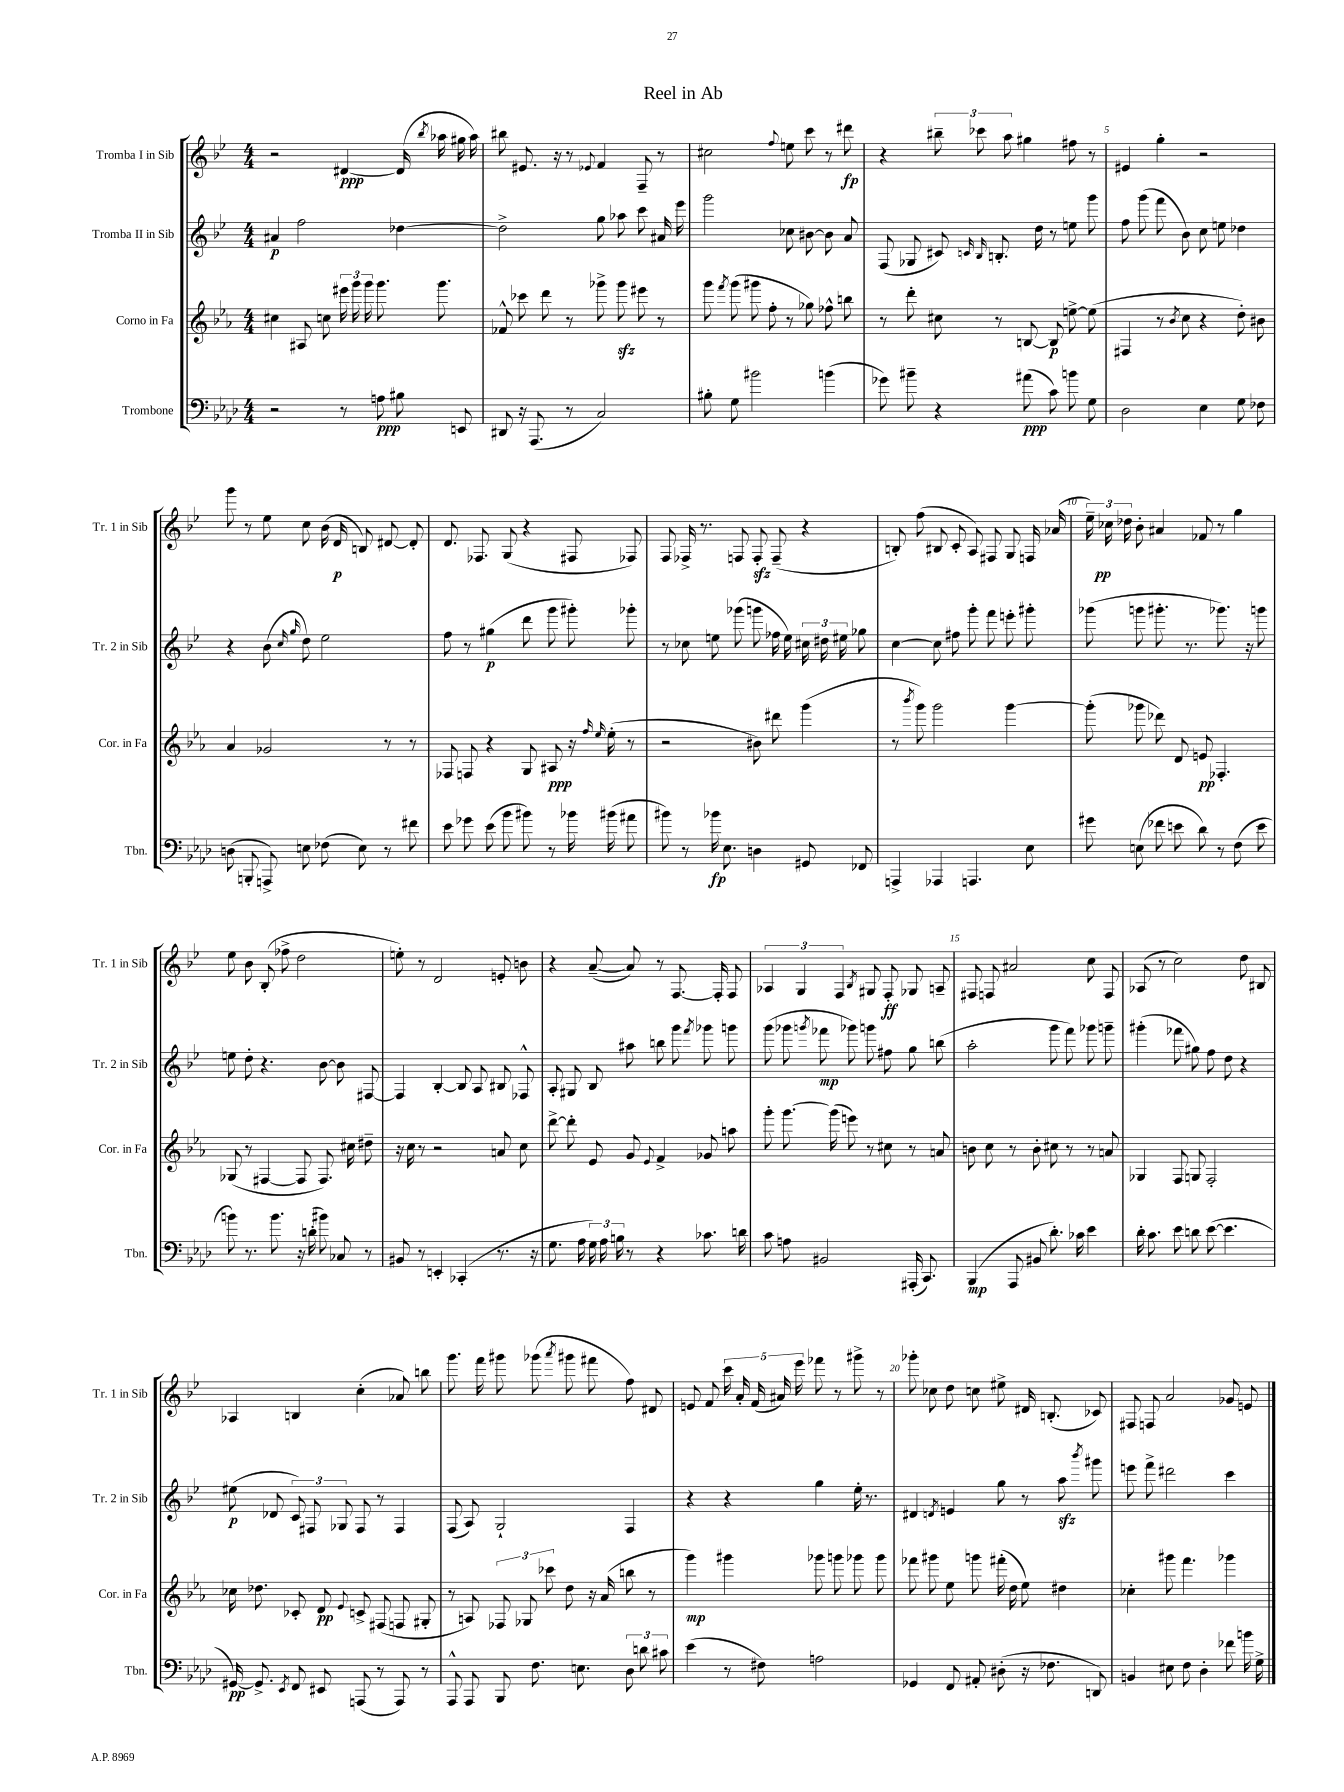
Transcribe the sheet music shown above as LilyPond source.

\header { title = "Reel in Ab" }
<<
\new StaffGroup <<
\new Staff = "s0" \with { instrumentName = "Tromba I in Sib" shortInstrumentName = "Tr. 1 in Sib" } {
    \clef treble \key bes \major \numericTimeSignature \time 4/4
    \autoBeamOff r2 dis'4~\ppp dis'16( \acciaccatura { bes''8 } aes''16 gis''16 aes''16) |
    bis''8 eis'8. r16 r8 \appoggiatura { ees'8 } f'4 f8-- r8 |
    cis''2 \appoggiatura { f''8 } e''8 c'''8 r8 dis'''8\fp |
    r4 \tuplet 3/2 { bis''8-- ces'''8 a''8 } gis''4 fis''8 r8 |
    eis'4 g''4-. r2 |
    g'''8 r8 ees''8 c''8 bes'16( d'16\p b8) dis'8~ dis'8-. |
    d'8. fes8. g8( r4 fis8 fes8) |
    f8 fes16-> r8. f8 f8-.\sfz f8--( r4 |
    b8-.) f''8( bis8 c'8-. a8) fis8 g8 f16 aes'16( |
    \tuplet 3/2 { ees''16--) ces''16\pp des''16 } bes'8-. ais'4 fes'8 r8 g''4 |
    ees''8 bes'8 bes8-.( fes''8-> d''2 |
    e''8-.) r8 d'2 e'8-. b'8 |
    r4 a'8~--( a'8) r8 f8.~ f16-. f8 |
    \tuplet 3/2 { aes4 g4 f4 } \acciaccatura { bes8 } gis8 f8-.\ff ges8 a8-- |
    fis8 f8 ais'2 c''8 f8 |
    aes8( r8 c''2) d''8 bis8 |
    aes4 b4 c''4-.( aes'8) b''8 |
    g'''8. f'''16 gis'''8 ges'''8( \acciaccatura { a'''8 } gis'''8 fis'''8 f''8) dis'8 |
    e'8 f'8 \tuplet 5/4 { c'''16 a'16-. f'16( ais'16) ees'''16 } fes'''8 r8 gis'''8-> r8 |
    ges'''8-. ces''8 d''8 c''8 eis''8-> dis'16 b8.-.( ces'8) |
    fis8 f8 a'2 ges'8 e'8 \bar "|." |
}
\new Staff = "s1" \with { instrumentName = "Tromba II in Sib" shortInstrumentName = "Tr. 2 in Sib" } {
    \clef treble \key bes \major \numericTimeSignature \time 4/4
    \autoBeamOff ais'4\p f''2 des''4~ |
    des''2-> g''8 aes''8 c'''8 ais'16 ees'''16 |
    g'''2 ces''8 bis'8~ bis'8 a'8 |
    f8( ges8 cis'8) \grace { c'16 bes16 } b8.-. d''16 r8 e''8 g'''8 |
    f''8 g'''8( f'''8 bes'8) c''8 e''8 des''4 |
    r4 bes'8( \grace { c''16 g''16 } d''8) ees''2 |
    f''8 r8 gis''4\p( d'''8 g'''8 gis'''8-.) ges'''8-. |
    r8 ces''8 e''8 ges'''8( g'''8 fes''16 e''16) \tuplet 3/2 { cis''16 dis''16 eis''16 } ges''8 |
    c''4~ c''8 fis''8 g'''8-. f'''8 e'''8-. gis'''8-. |
    ges'''8( g'''8 gis'''8.-. r8. ges'''8.) r16 g'''8 |
    e''8 d''8-. r4. bes'8~ bes'8 fis8~ |
    fis4 bes4~-. bes8 a8 bis8 fes8-^ |
    a8-. gis8 bes8 ais''8 b''8 g'''8 \acciaccatura { f'''8 } ges'''8 g'''8 |
    g'''8( ges'''8 \acciaccatura { g'''8 } fes'''8\mp ges'''8) g'''8 fis''8 g''8 b''8( |
    a''2-. g'''8 f'''8) ges'''8 g'''8-- |
    gis'''4-.( fes'''8 gis''8) f''8 d''8 r4 |
    eis''8\p( des'8 \tuplet 3/2 { c'8) fis8 ges8 } fis8 r8 fis4 |
    f8( a8) g2-! f4 |
    r4 r4 g''4 ees''16-. r8. |
    dis'4 \acciaccatura { d'8 } e'4 g''8 r8 a''8\sfz \acciaccatura { bes'''8 } gis'''8 |
    e'''8 f'''8-> dis'''2 c'''4 \bar "|." |
}
\new Staff = "s2" \with { instrumentName = "Corno in Fa" shortInstrumentName = "Cor. in Fa" } {
    \clef treble \key ees \major \numericTimeSignature \time 4/4
    \autoBeamOff cis''4 ais8 c''8 \tuplet 3/2 { eis'''16 g'''16 g'''16 } g'''8. g'''8. |
    fes'8-^ ces'''8 d'''8 r8 ges'''8-> ges'''8\sfz eis'''8 r8 |
    g'''8 \acciaccatura { f'''8 } g'''8( gis'''8 f''8-. r8 ges''8) fes''8-^ b''8 |
    r8 d'''8-. cis''8 r8 b8~ b8\p e''8~-> e''8( |
    fis4 r8 \acciaccatura { bes'8 } c''8 r4 d''8-.) bis'8 |
    aes'4 ges'2 r8 r8 |
    fes8 f8 r4 g8 ais8\ppp r16 \grace { f''16 ees''16 } ees''16-.( r8 |
    r2 bis'8) dis'''8 g'''4( |
    r8 \acciaccatura { bes'''8 } g'''8) g'''2 g'''4~ |
    g'''8-.( ges'''8 des'''8) d'8 e'8\pp fes4.-. |
    ges8( r8 fis4~ fis8 fis8.) cis''16 dis''8-- |
    r16 c''16 r8 r2 a'8 c''8 |
    d'''8~-> d'''8-. ees'8 g'8 \appoggiatura { ees'8 } f'4-> ges'8 a''8 |
    g'''8-. g'''8.~ g'''16( e'''8) r8 cis''8 r8 a'8 |
    b'8 c''8 r8 b'8-. cis''8 r8 r8 a'8 |
    ges4 f8 g8 f2-. |
    ces''16 des''8. ces'8-. d'8\pp \appoggiatura { ees'8 } c'8-> fis8( f8 gis8-. |
    r8 a8) \tuplet 3/2 { fes8 ges8 ces'''8 } d''8 r16 aes'16( b''8 r8 |
    g'''4\mp) gis'''4 ges'''8 g'''8 ges'''8 ges'''8 |
    fes'''8 gis'''8 ees''8 g'''8 fis'''16-.( d''16 ees''8) dis''4 |
    ces''4-. gis'''8 f'''4. ges'''4 \bar "|." |
}
\new Staff = "s3" \with { instrumentName = "Trombone" shortInstrumentName = "Tbn." } {
    \clef bass \key aes \major \numericTimeSignature \time 4/4
    \autoBeamOff r2 r8 a8\ppp bis8 e,8 |
    dis,8 r16 aes,,8.( r8 c2) |
    bis8-. g8 bis'2 b'4( |
    ges'8) bis'8-- r4 ais'8\ppp( c'8) b'8 g8 |
    des2 ees4 g8 fes8 |
    d8( b,,8-. a,,8->) e8 fes8( e8) r8 fis'8 |
    ees'8 ges'8 ees'8( bes'8 bis'8) r8 bes'16 bis'16( ais'8 |
    bis'8) r8 bes'16\fp ees8. d4 gis,8 fes,8 |
    a,,4-> aes,,4 a,,4. ees8 |
    gis'8 e8( fes'8 e'8 des'8) r8 f8( e'8 |
    b'8) r8. b'8. r16 d'16-.( bis'8) ces8 r8 |
    bis,8 r8 e,4-. ces,4-.( r8. r16 |
    g8. aes16 \tuplet 3/2 { g16) aes16 b16 } r8 r4 ces'8. d'16 |
    c'8 a8 bis,2 ais,,16-.( c,8.) |
    bes,,4\mp( aes,,8 bis,8 des'8.-.) ces'16 ees'4 |
    des'16-. c'8. ees'8 d'8 ees'8~( ees'4. |
    gis,16~\pp) gis,8.-> \acciaccatura { ees,8 } f,8 eis,8 a,,8( r8 a,,8) r8 |
    aes,,8-^ aes,,8 bes,,8 f8. e8. \tuplet 3/2 { des8 d'8 cis'8 } |
    ees'4( r8 fis8) a2 |
    ges,4 f,8 ais,8-. dis8-.( r16 fes8. d,8) |
    b,4 eis8 f8 des4-. fes'8 b'16 g16-> \bar "|." |
}
>>
>>
\layout { \context { \Score \override BarNumber.break-visibility = ##(#f #t #t) barNumberVisibility = #(every-nth-bar-number-visible 5) } }
